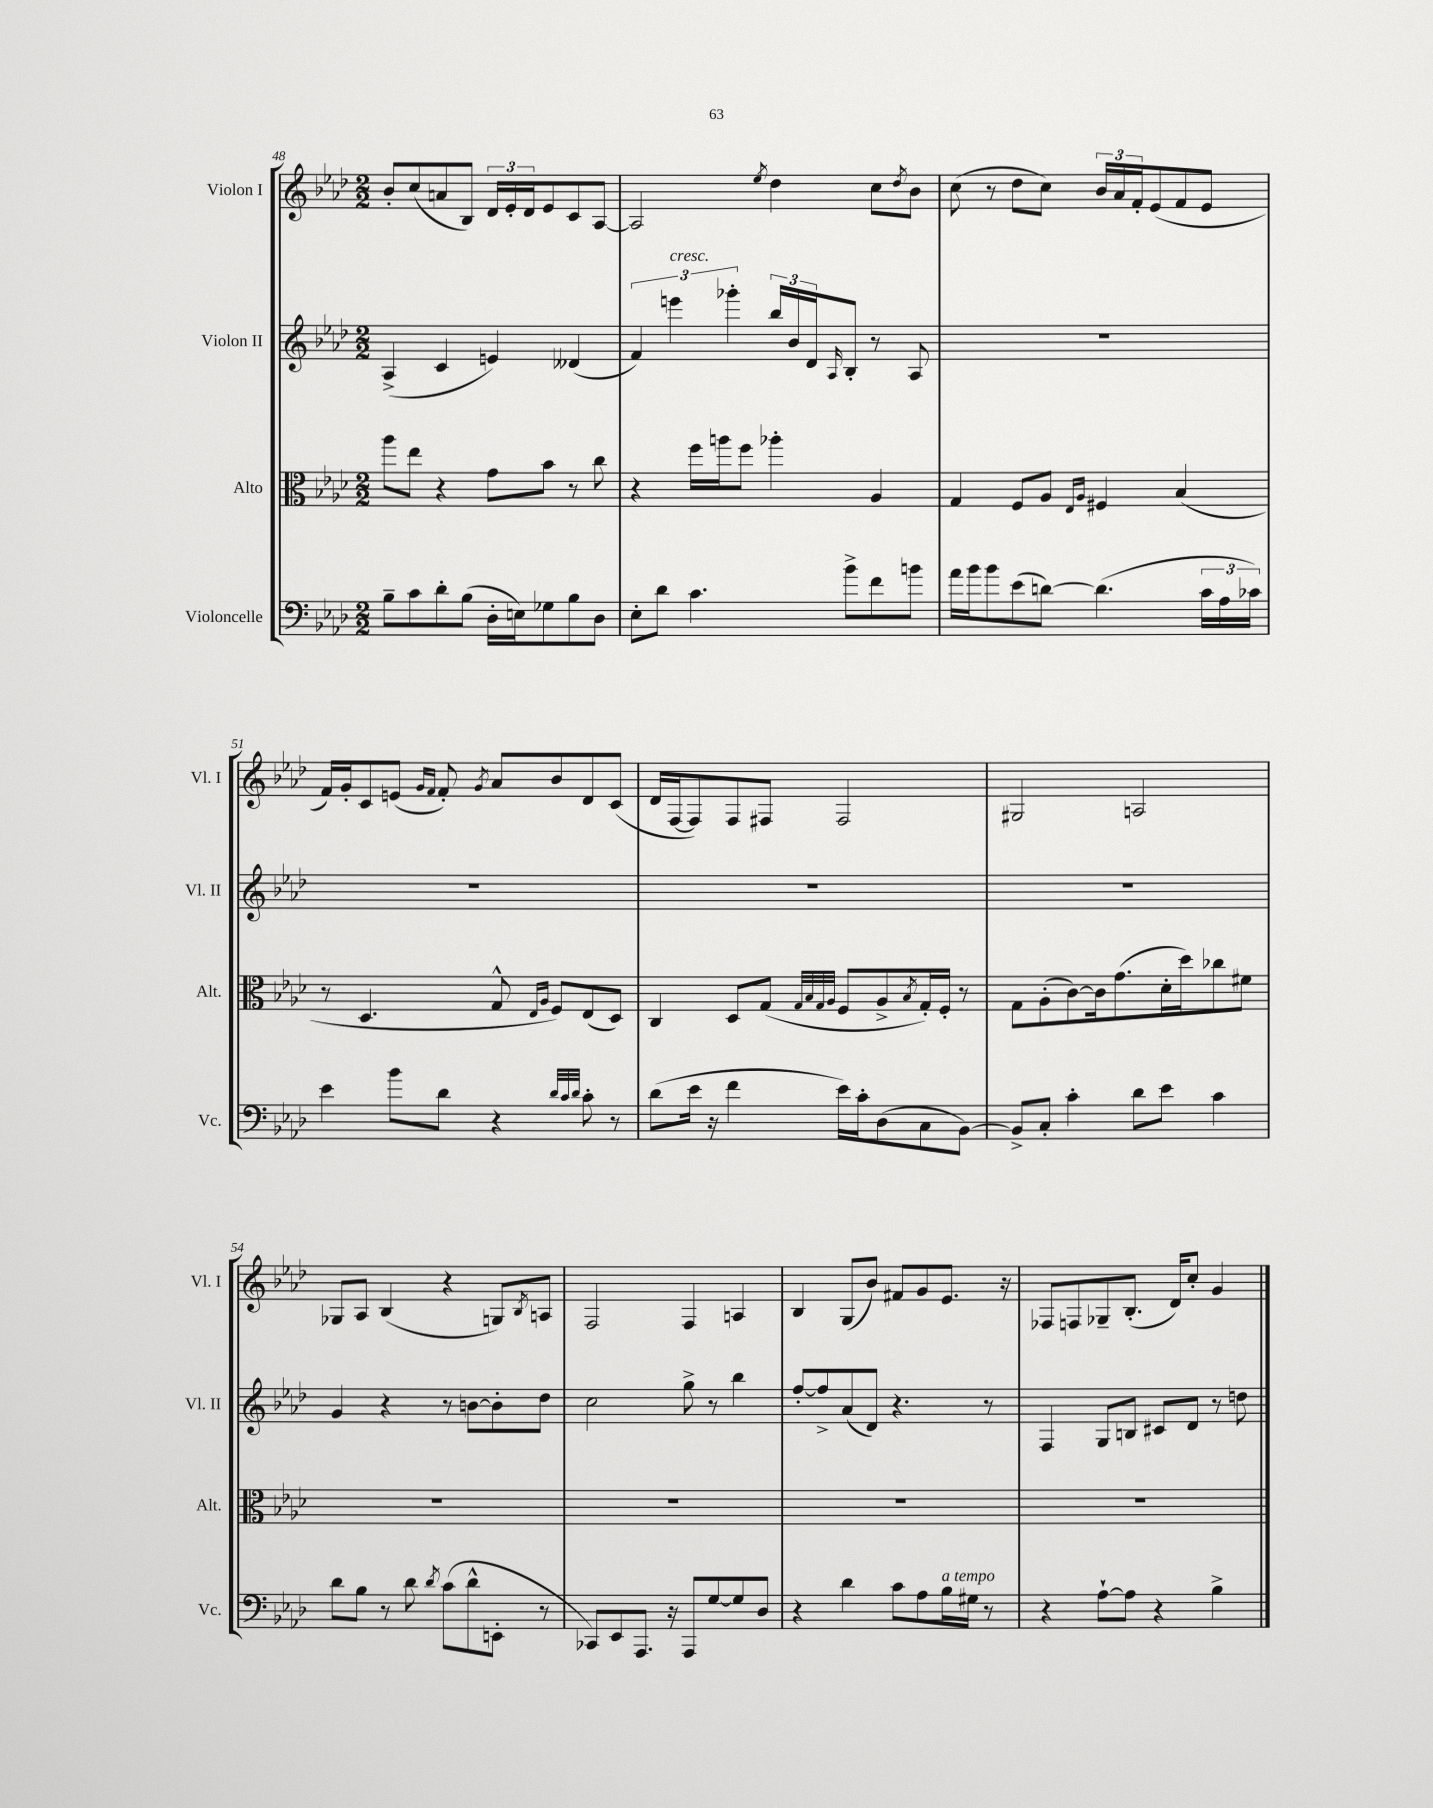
<<
\new StaffGroup <<
\new Staff = "s0" \with { instrumentName = "Violon I" shortInstrumentName = "Vl. I" } {
    \clef treble \key aes \major \numericTimeSignature \time 2/2
    bes'8-. c''8( a'8 bes8) \tuplet 3/2 { des'16 ees'16-. des'16 } ees'8 c'8 aes8~ |
    aes2 \acciaccatura { ees''8 } des''4 c''8 \acciaccatura { des''8 } bes'8 |
    c''8( r8 des''8 c''8) \tuplet 3/2 { bes'16 aes'16 f'16-. } ees'8( f'8 ees'8 |
    f'16) g'16-. c'8 e'8( \grace { g'16 f'16 } f'8-.) \acciaccatura { g'8 } aes'8 bes'8 des'8 c'8( |
    des'16 f16~ f8) f8 fis8 fis2 |
    gis2 a2 |
    ges8 aes8 bes4( r4 g8) \acciaccatura { bes8 } a8 |
    f2 f4 a4 |
    bes4 g8( bes'8) fis'8 g'8 ees'8. r16 |
    fes8 f8 ges8-- bes8.-.( des'16) c''8-. g'4 \bar "|." |
}
\new Staff = "s1" \with { instrumentName = "Violon II" shortInstrumentName = "Vl. II" } {
    \clef treble \key aes \major \numericTimeSignature \time 2/2
    aes4->( c'4 e'4) deses'4( |
    \tuplet 3/2 { f'4) e'''4^\markup { \italic "cresc." } ges'''4-. } \tuplet 3/2 { bes''16 bes'16 des'16 } \grace { aes16 } bes8-. r8 aes8 |
    R1 |
    R1 |
    R1 |
    R1 |
    g'4 r4 r8 b'8~ b'8-. des''8 |
    c''2 g''8-> r8 bes''4 |
    f''8~-. f''8-> aes'8( des'8) r4. r8 |
    f4 g8 b8 cis'8 des'8 r8 d''8 \bar "|." |
}
\new Staff = "s2" \with { instrumentName = "Alto" shortInstrumentName = "Alt." } {
    \clef alto \key aes \major \numericTimeSignature \time 2/2
    aes''8 ees''8 r4 g'8 bes'8 r8 c''8 |
    r4 f''16 a''16 f''8 aes''4-. aes4 |
    g4 f8 aes8 \grace { ees16 aes16 } fis4 bes4( |
    r8 des4. g8-^ \grace { ees16 aes16 } f8) ees8( des8) |
    c4 des8 g8( \grace { g32 bes32 g32 aes32 } f8 aes8-> \acciaccatura { bes8 } g16-.) f16-. r8 |
    g8 aes8-.( c'8~) c'16 g'8.( des'16-. des''16) ces''8 fis'8 |
    R1 |
    R1 |
    R1 |
    R1 \bar "|." |
}
\new Staff = "s3" \with { instrumentName = "Violoncelle" shortInstrumentName = "Vc." } {
    \clef bass \key aes \major \numericTimeSignature \time 2/2
    bes8-- c'8 des'8-. bes8( des16-. e16) ges8 bes8 des8 |
    ees8-. des'8 c'4. bes'8-> f'8 b'8 |
    aes'16 bes'16 bes'8 ees'8( d'8~) d'4.( \tuplet 3/2 { c'16 aes16 ces'16) } |
    ees'4 bes'8 des'8 r4 \grace { des'32 c'32 des'32 } c'8-. r8 |
    des'8( ees'16 r16 f'4 ees'16) c'16-. des8( c8 bes,8~) |
    bes,8-> c8-. c'4-. des'8 ees'8 c'4 |
    des'8 bes8 r8 des'8 \acciaccatura { des'8 } c'8( des'8-^ e,8-. r8 |
    ces,8) ees,8 aes,,8. r16 aes,,8 g8~ g8 des8 |
    r4 des'4 c'8 aes8 bes16^\markup { \italic "a tempo" } gis16 r8 |
    r4 aes8~-! aes8 r4 bes4-> \bar "|." |
}
>>
>>
\layout { \context { \Score currentBarNumber = #48 } }
